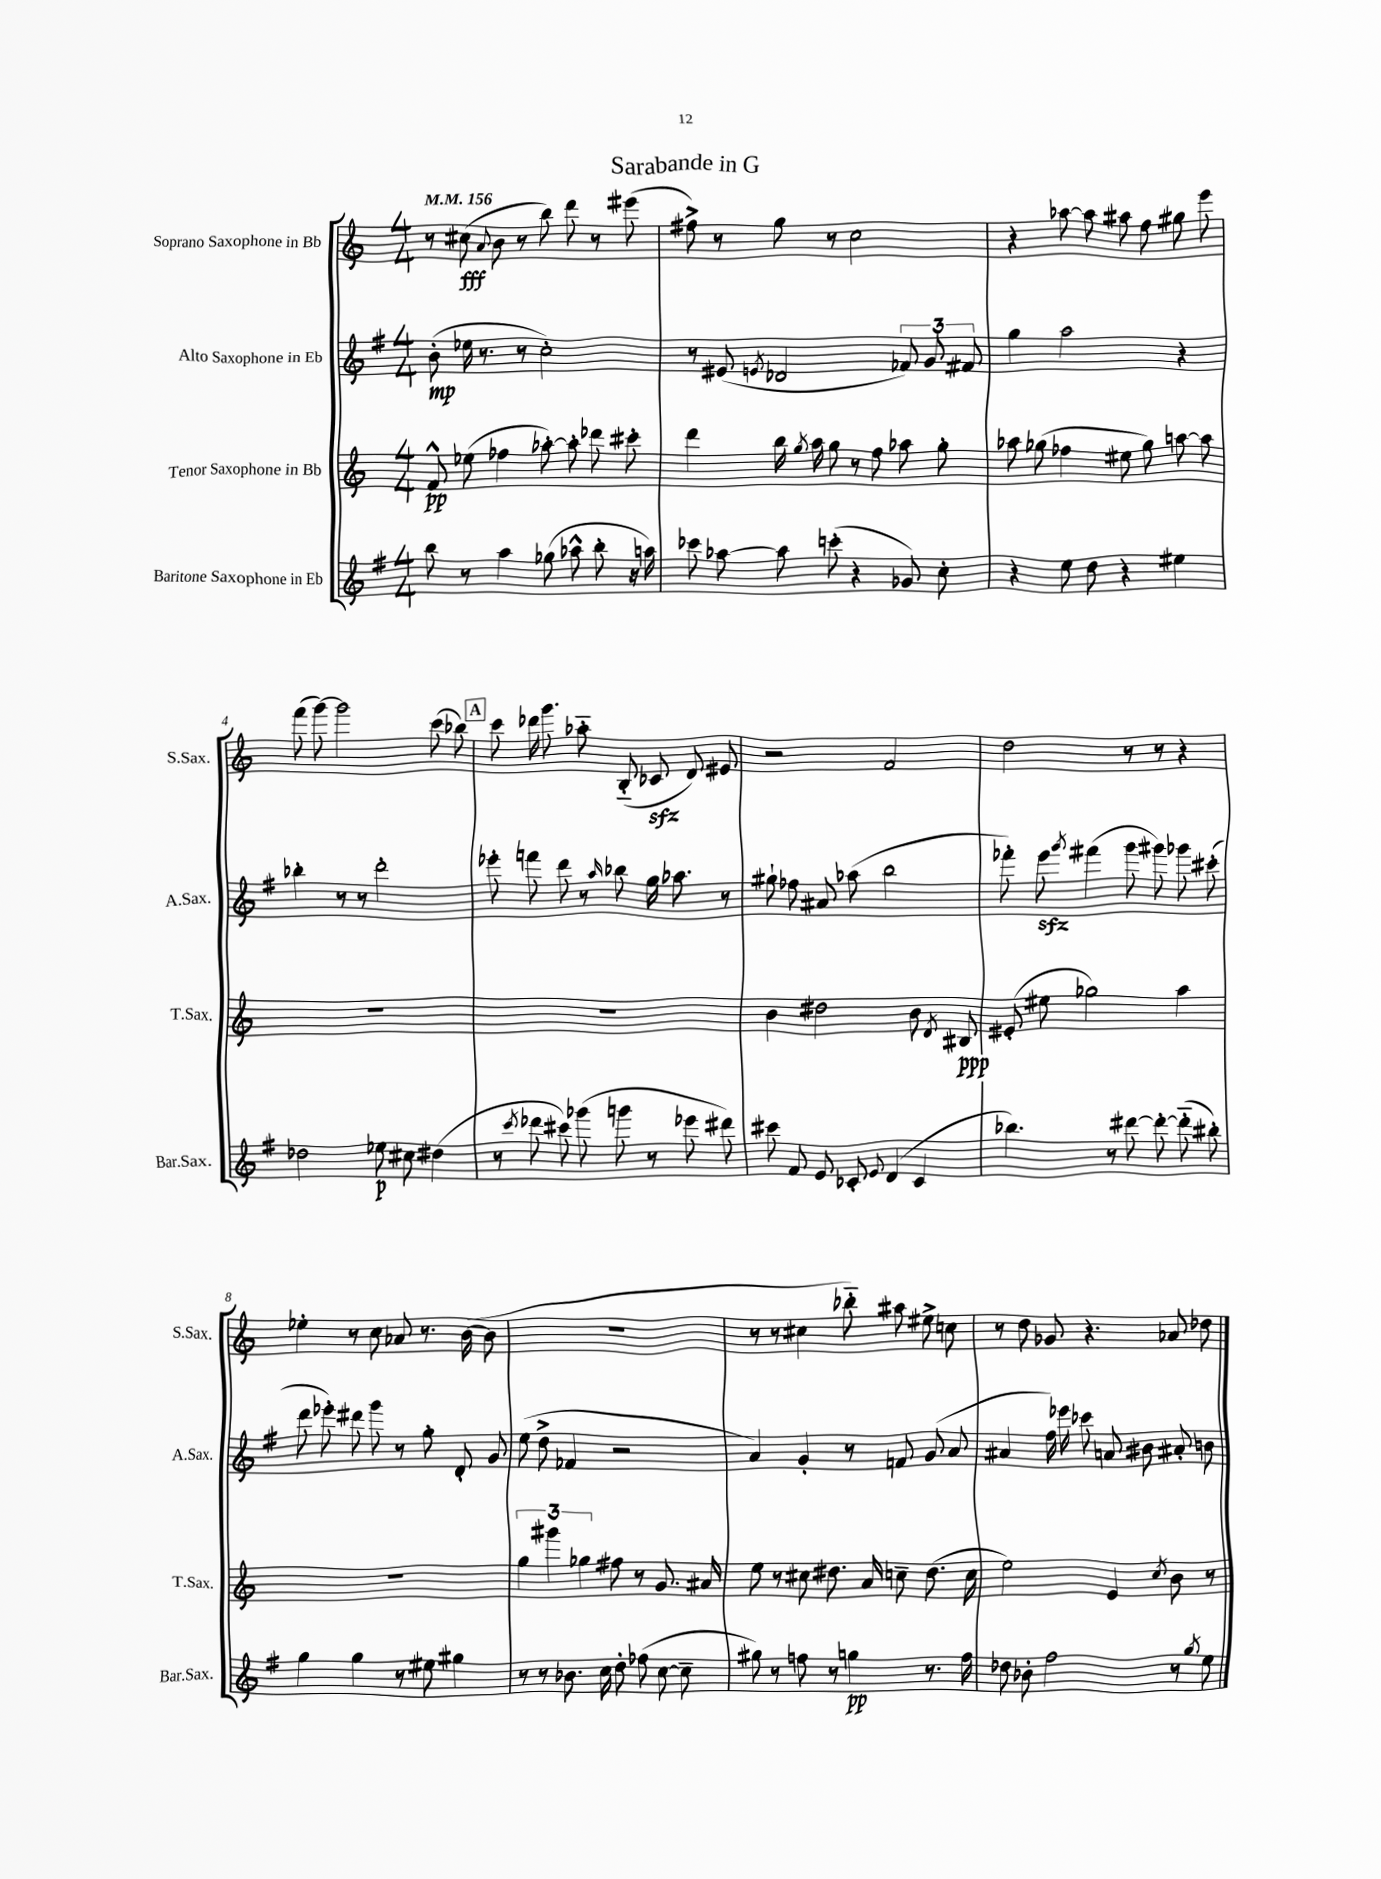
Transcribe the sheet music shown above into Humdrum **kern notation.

**kern	**kern	**kern	**kern
*staff4	*staff3	*staff2	*staff1
*clefG2	*clefG2	*clefG2	*clefG2
*k[f#]	*k[]	*k[f#]	*k[]
*M4/4	*M4/4	*M4/4	*M4/4
*MM156	*MM156	*MM156	*MM156
8bb	8f^^	(8b'	8r
8r	(8ee-	16ee-	(8cc#
.	.	8.r	.
.	.	.	8qqa
4aa	4ff-	.	8b
.	.	8r	8r
(8gg-	[8aa-')	2cc')	8bb)
8aa-^^	8aa-']	.	8ddd
8bb'	8ddd-	.	8r
16r	8ccc#'	.	(8eee#
16aa)	.	.	.
=	=	=	=
8ccc-	4ddd	8r	8ff#^)
[8aa-	.	(8e#	8r
.	.	8qe	.
8aa-]	16bb	2d-	8gg
.	8qgg	.	.
.	16aa	.	.
(8ccc'	8gg	.	8r
4r	8r	.	2cc
.	8ff	.	.
8g-)	8aa-	12f-)	.
.	.	12g	.
8cc'	8gg'	.	.
.	.	12f#	.
=	=	=	=
4r	8aa-	4gg	4r
.	(8gg-	.	.
8ee	4ff-	2aa	[8aa-
8dd	.	.	8aa-]
4r	8ee#	.	8aa#
.	8gg-)	.	8ff
4ee#	[8aa	4r	8gg#
.	8aa]	.	8eee
=	=	=	=
2dd-	1r	4bb-'	(8fff
.	.	.	[8ggg)
.	.	8r	2ggg]
.	.	8r	.
8ee-	.	2ddd'	.
8cc#	.	.	.
(4dd#	.	.	(8ccc
.	.	.	8bb-)
=	=	=	=
8r	1r	8eee-'	8ccc
8qccc	.	.	.
8ddd-	.	8fff	16ddd-
.	.	.	8.ggg
8ccc#)	.	8ddd	.
(8ggg-	.	8r	8aa-'~
.	.	16qqaa	.
8ggg	.	8bb-	(8B'~
8r	.	16gg	8c-
.	.	8.aa-	.
8eee-	.	.	8d)
8ddd#)	.	8r	8e#
=	=	=	=
8ccc#	4b	8gg#`	2r
8f#	.	8ff-	.
8e	2dd#	8a#	.
8c-'	.	(8aa-	.
8qqe	.	.	.
(4d	.	2bb	2f
4c-	8b	.	.
.	8qd	.	.
.	8B#	.	.
=	=	=	=
4.bb-)	(8e#'	8fff-')	2dd
.	8ee#	8eee	.
.	.	8qggg	.
.	2gg-)	(4fff#	.
8r	.	.	.
[8ddd#	.	8ggg	8r
8ddd#'_	.	8ggg#)	8r
(8ddd#'~]	4aa	8ggg-	4r
8bb#')	.	(8ccc#'	.
=	=	=	=
4gg	1r	8ddd	4ee-'
.	.	8eee-')	.
4gg	.	8ddd#	8r
.	.	8ggg	8cc
8r	.	8r	8a-
8ee#	.	8gg'	8.r
4gg#	.	8d'	.
.	.	.	([16b
.	.	8g	8b]
=	=	=	=
8r	6gg	(8ee	1r
8r	.	8dd^	.
.	6ggg#	.	.
8.b-	.	4f-	.
.	6gg-	.	.
16cc	.	.	.
8dd'	8ff#	2r	.
(8ff-	8r	.	.
[8cc	8.g	.	.
8cc~]	.	.	.
.	16a#	.	.
=	=	=	=
8gg#)	8ee	4a)	8r
8r	8r	.	8r
8ff	8cc#	4g'	4cc#
8r	8.dd#	.	.
4gg	.	8r	8bb-'~)
.	16a	.	.
.	8cc~	8f	8aa#
8.r	(8.dd#	(8g	8ee#^
.	.	8a	8cc
16ff	16cc	.	.
=	=	=	=
8dd-	2ee)	4a#	8r
8b-'	.	.	8dd
2ff#	.	16ff#)	8g-
.	.	16eee-	.
.	.	8ccc-	4.r
.	4e	8a	.
.	.	8b#	.
.	8qcc	.	.
8r	8b	8a#'	8a-
8qgg	.	.	.
8ee	8r	8b	8dd-
==	==	==	==
*-	*-	*-	*-
